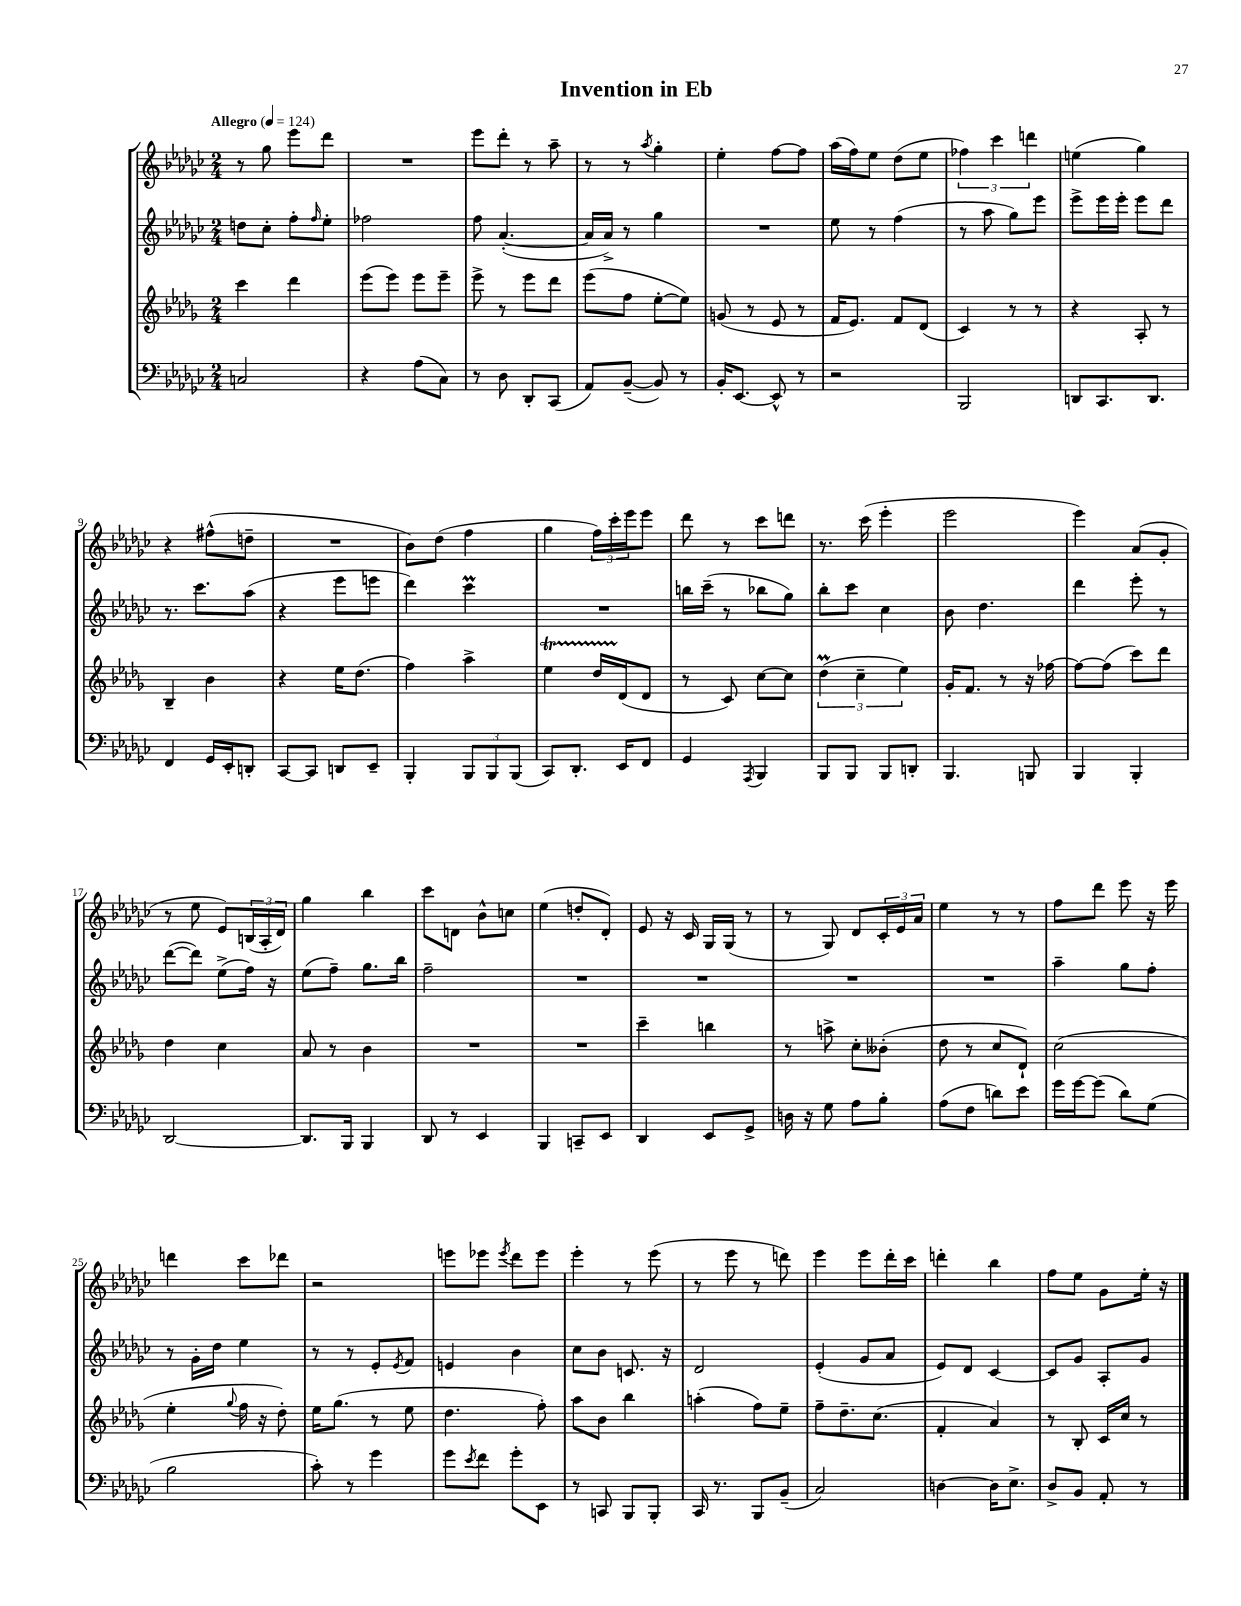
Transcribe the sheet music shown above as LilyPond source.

\header { title = "Invention in Eb" }
<<
\new StaffGroup <<
\new Staff = "s0" {
    \clef treble \key ges \major \numericTimeSignature \time 2/4 \tempo "Allegro" 4 = 124
    r8 ges''8 ees'''8 des'''8 |
    R2 |
    ees'''8 des'''8-. r8 aes''8-- |
    r8 r8 \acciaccatura { aes''8 } ges''4-. |
    ees''4-. f''8~ f''8 |
    aes''16( f''16) ees''8 des''8( ees''8 |
    \tuplet 3/2 { fes''4) ces'''4 d'''4 } |
    e''4( ges''4) |
    r4 fis''8-^( d''8-- |
    R2 |
    bes'8) des''8( f''4 |
    ges''4 \tuplet 3/2 { f''16) ces'''16-. ees'''16 } ees'''8 |
    des'''8 r8 ces'''8 d'''8 |
    r8. ces'''16( ees'''4-. |
    ees'''2 |
    ees'''4) aes'8( ges'8-. |
    r8 ees''8 ees'8) \tuplet 3/2 { b16( aes16-. des'16) } |
    ges''4 bes''4 |
    ces'''8 d'8 bes'8-^ c''8 |
    ees''4( d''8-. des'8-.) |
    ees'8 r16 ces'16 ges16 ges16( r8 |
    r8 ges8) des'8 \tuplet 3/2 { ces'16-. ees'16 aes'16 } |
    ees''4 r8 r8 |
    f''8 des'''8 ees'''8 r16 ees'''16 |
    d'''4 ces'''8 des'''8 |
    r2 |
    e'''8 ees'''8 \acciaccatura { ees'''8 } des'''8 ees'''8 |
    ees'''4-. r8 ees'''8( |
    r8 ees'''8 r8 d'''8) |
    ees'''4 ees'''8 des'''16-. ces'''16 |
    d'''4-. bes''4 |
    f''8 ees''8 ges'8 ees''16-. r16 \bar "|." |
}
\new Staff = "s1" {
    \clef treble \key ges \major \numericTimeSignature \time 2/4
    d''8 ces''8-. f''8-. \grace { f''16 } ees''8-. |
    fes''2 |
    f''8 aes'4.~-.( |
    aes'16 aes'16->) r8 ges''4 |
    R2 |
    ees''8 r8 f''4( |
    r8 aes''8 ges''8) ees'''8 |
    ees'''8-> ees'''16 ees'''16-. ees'''8 des'''8 |
    r8. ces'''8. aes''8( |
    r4 ees'''8 e'''8 |
    des'''4) ces'''4\prall |
    R2 |
    b''16 ces'''16--( r8 bes''8 ges''8) |
    bes''8-. ces'''8 ces''4 |
    bes'8 des''4. |
    des'''4 ees'''8-. r8 |
    des'''8~( des'''8) ees''8->( f''16) r16 |
    ees''8( f''8--) ges''8. bes''16 |
    f''2-- |
    R2 |
    R2 |
    R2 |
    R2 |
    aes''4-- ges''8 f''8-. |
    r8 ges'16-. des''16 ees''4 |
    r8 r8 ees'8-. \acciaccatura { ees'8 } f'8 |
    e'4 bes'4 |
    ces''8 bes'8 c'8. r16 |
    des'2 |
    ees'4-.( ges'8 aes'8 |
    ees'8) des'8 ces'4~ |
    ces'8 ges'8 aes8-. ges'8 \bar "|." |
}
\new Staff = "s2" {
    \clef treble \key des \major \numericTimeSignature \time 2/4
    c'''4 des'''4 |
    ees'''8( ees'''8) ees'''8 ees'''8-- |
    ees'''8-> r8 ees'''8 des'''8 |
    ees'''8( f''8 ees''8~-. ees''8) |
    g'8( r8 ees'8 r8 |
    f'16 ees'8.) f'8 des'8( |
    c'4) r8 r8 |
    r4 aes8-. r8 |
    bes4-- bes'4 |
    r4 ees''16 des''8.( |
    f''4) aes''4-> |
    ees''4\startTrillSpan des''16 des'16\stopTrillSpan( des'8 |
    r8 c'8) c''8~ c''8 |
    \tuplet 3/2 { des''4\prall( c''4-- ees''4) } |
    ges'16-. f'8. r8 r16 fes''16~ |
    fes''8~ fes''8( c'''8) des'''8 |
    des''4 c''4 |
    aes'8 r8 bes'4 |
    R2 |
    R2 |
    c'''4-- b''4 |
    r8 a''8-> c''8-. beses'8-.( |
    des''8 r8 c''8 des'8-!) |
    c''2( |
    ees''4-. \appoggiatura { ges''8 } f''16 r16 des''8-.) |
    ees''16 ges''8.( r8 ees''8 |
    des''4. f''8-.) |
    aes''8 bes'8 bes''4 |
    a''4-.( f''8) ees''8-- |
    f''8-- des''8.-- c''8.( |
    f'4-. aes'4) |
    r8 bes8-. c'16 c''16 r8 \bar "|." |
}
\new Staff = "s3" {
    \clef bass \key ges \major \numericTimeSignature \time 2/4
    c2 |
    r4 aes8( ces8) |
    r8 des8 des,8-. ces,8( |
    aes,8) bes,8~--( bes,8) r8 |
    bes,16-. ees,8.~ ees,8-^ r8 |
    r2 |
    bes,,2 |
    d,8 ces,8. d,8. |
    f,4 ges,16 ees,16-. d,8-. |
    ces,8~ ces,8 d,8 ees,8-- |
    bes,,4-. \tuplet 3/2 { bes,,8 bes,,8 bes,,8( } |
    ces,8) des,8.-. ees,16 f,8 |
    ges,4 \acciaccatura { aes,,8 } bes,,4 |
    bes,,8 bes,,8 bes,,8 d,8-. |
    bes,,4. b,,8 |
    bes,,4 bes,,4-. |
    des,2~ |
    des,8. bes,,16 bes,,4 |
    des,8 r8 ees,4 |
    bes,,4 c,8-- ees,8 |
    des,4 ees,8 ges,8-> |
    d16 r16 ges8 aes8 bes8-. |
    aes8( f8 d'8) ees'8 |
    ges'16 ges'16~ ges'8( des'8) ges8( |
    bes2 |
    ces'8-.) r8 ges'4 |
    ges'8 \acciaccatura { ees'8 } f'8 ges'8-. ees,8 |
    r8 c,8 bes,,8 bes,,8-. |
    ces,16 r8. bes,,8 bes,8--( |
    ces2) |
    d4~ d16 ees8.-> |
    des8-> bes,8 aes,8-. r8 \bar "|." |
}
>>
>>
